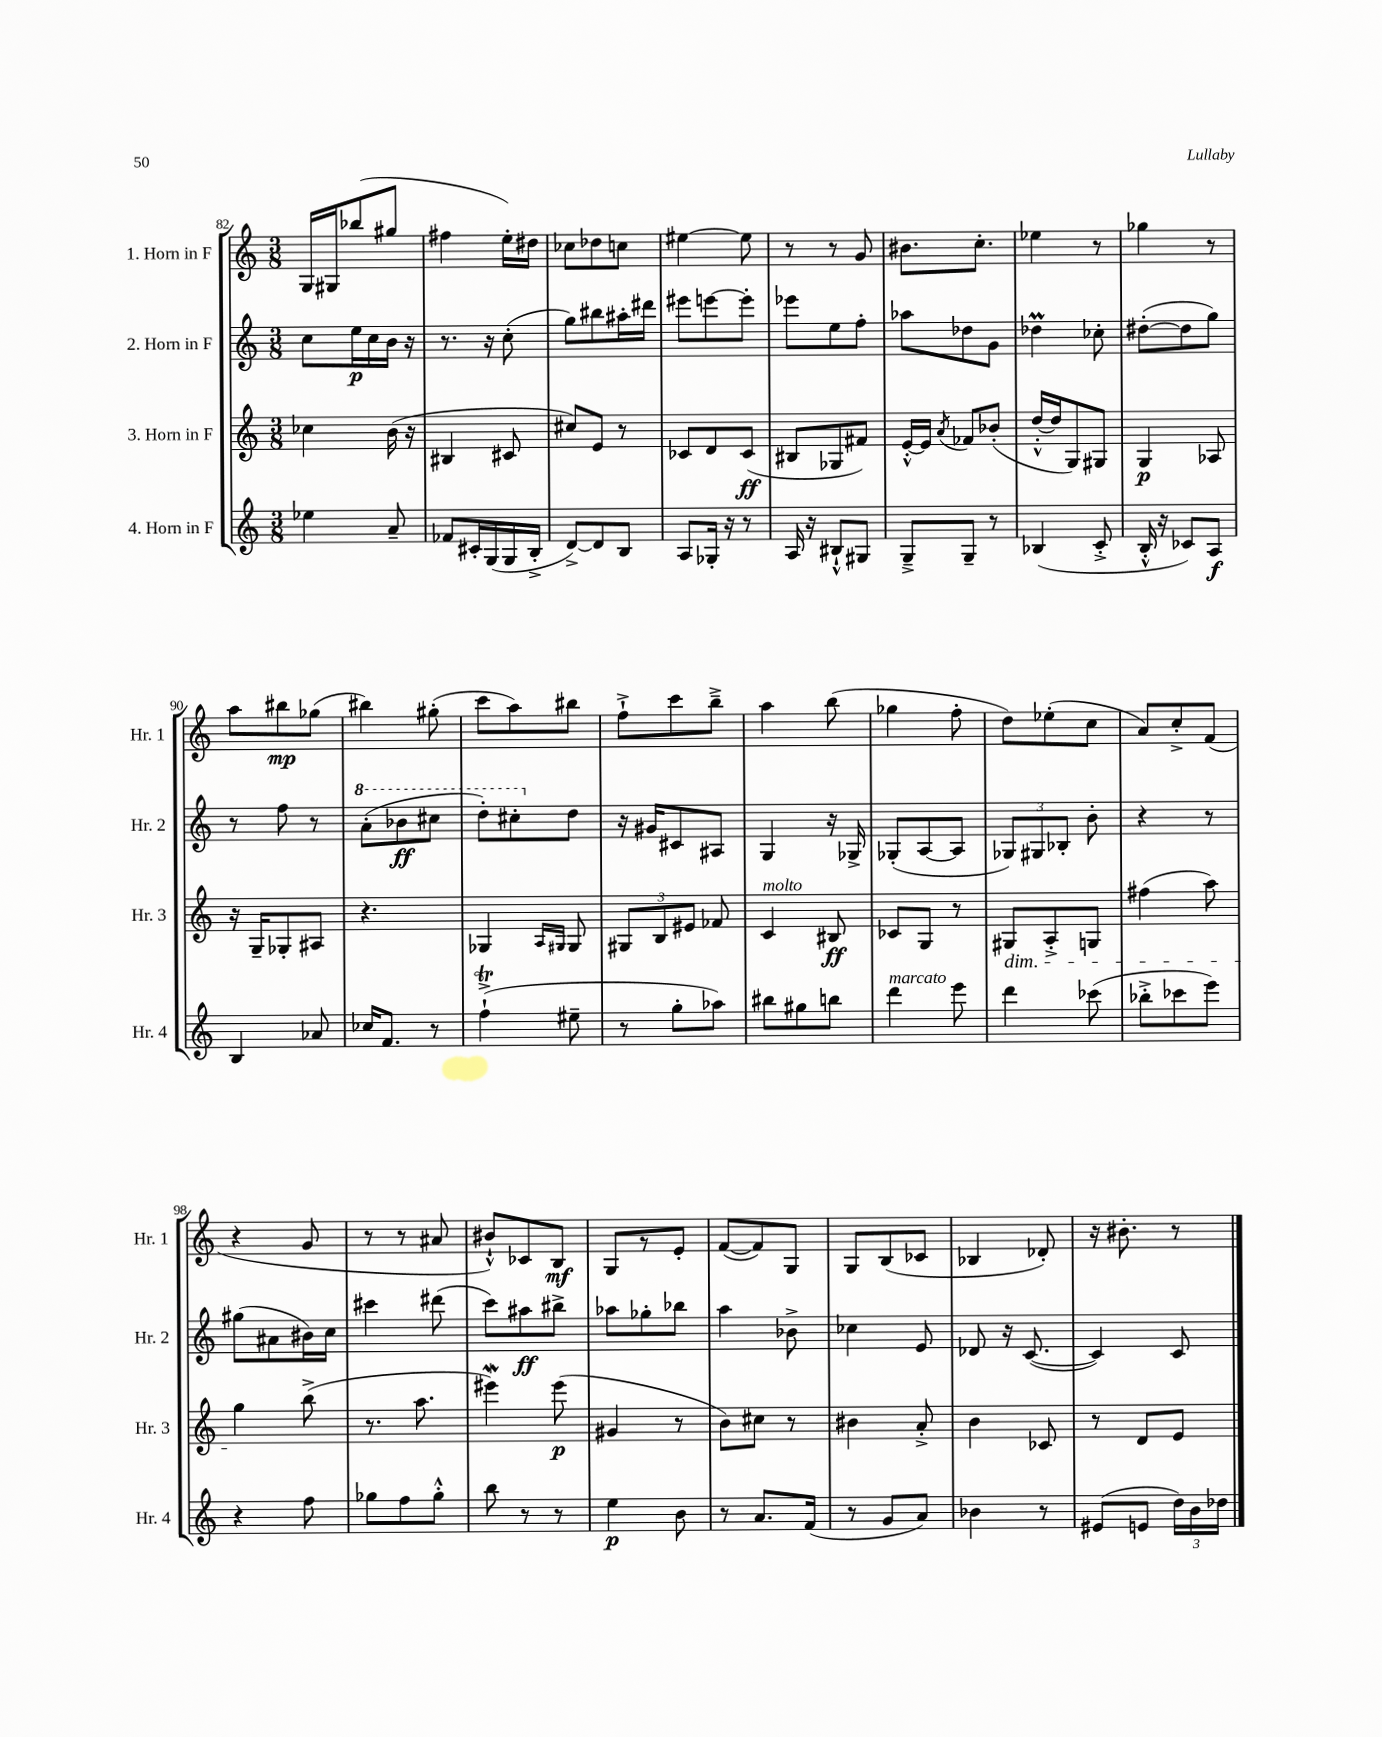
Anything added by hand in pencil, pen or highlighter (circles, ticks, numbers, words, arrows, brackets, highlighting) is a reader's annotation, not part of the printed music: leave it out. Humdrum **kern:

**kern	**dynam	**kern	**dynam	**kern	**dynam	**kern	**dynam
*part4	*part4	*part3	*part3	*part2	*part2	*part1	*part1
*staff4	*staff4	*staff3	*staff3	*staff2	*staff2	*staff1	*staff1
*I"4. Horn in F	*	*I"3. Horn in F	*	*I"2. Horn in F	*	*I"1. Horn in F	*
*I'Hr. 4	*	*I'Hr. 3	*	*I'Hr. 2	*	*I'Hr. 1	*
*clefG2	*	*clefG2	*	*clefG2	*	*clefG2	*
*k[]	*	*k[]	*	*k[]	*	*k[]	*
*M3/8	*	*M3/8	*	*M3/8	*	*M3/8	*
=82	=82	=82	=82	=82	=82	=82	=82
4ee-X\	.	4cc-X\	.	8cc\L	.	16G/LL	.
.	.	.	.	.	.	16G#X/J	.
.	.	.	.	16ee\L	p	(8bb-X/	.
.	.	.	.	16cc\	.	.	.
8a~/	.	(16b\	.	16b\JJ	.	8gg#X/J	.
.	.	16r	.	16r	.	.	.
=83	=83	=83	=83	=83	=83	=83	=83
8f-X/L	.	4B#X/	.	8.r	.	4ff#X\	.
16c#X'/L	.	.	.	.	.	.	.
(16G/	.	.	.	16r	.	.	.
16G/	.	8c#X/	.	(8cc'\	.	16ee'\LL)	.
16B'^/JJ	.	.	.	.	.	16dd#X\JJ	.
=84	=84	=84	=84	=84	=84	=84	=84
[8d^/L)	.	8cc#X/L)	.	8gg\L)	.	8cc-X\L	.
8d/]	.	8e/J	.	8bb#X\	.	8dd-X\	.
8B/J	.	8r	.	16aa#X'\L	.	8ccn\J	.
.	.	.	.	16ddd#X\JJ	.	.	.
=85	=85	=85	=85	=85	=85	=85	=85
8A/L	.	8c-X/L	.	8eee#X\L	.	[4ee#X\	.
16G-X'/Jk	.	8d/	.	[8eeen\	.	.	.
16r	.	.	.	.	.	.	.
8r	.	(8c-/J	ff	8eee'\J]	.	8ee#\]	.
=86	=86	=86	=86	=86	=86	=86	=86
16A/	.	8B#X/L	.	8eee-X\L	.	8r	.
16r	.	.	.	.	.	.	.
8B#X`^^/L	.	8G-X/	.	8ee\	.	8r	.
8G#X/J	.	8f#X/J)	.	8ff'\J	.	8g/	.
=87	=87	=87	=87	=87	=87	=87	=87
8G~^/L	.	[16e'^^/LL	.	8aa-X\L	.	8.b#X\L	.
.	.	16e/JJ]	.	.	.	.	.
.	.	8qa/	.	.	.	.	.
8G~/J	.	8f-X/L	.	8dd-X\	.	.	.
.	.	.	.	.	.	8.cc'\J	.
8r	.	(8b-X'/J	.	8g\J	.	.	.
=88	=88	=88	=88	=88	=88	=88	=88
(4B-X/	.	[16dd'^^/LL	.	4dd-XM\	.	4ee-X\	.
.	.	16dd/J]	.	.	.	.	.
.	.	8G/)	.	.	.	.	.
8c'^/	.	8G#X/J	.	8cc-X'\	.	8r	.
=89	=89	=89	=89	=89	=89	=89	=89
16B'^^/	.	4G/	p	([8dd#X'\L	.	4gg-X\	.
16r	.	.	.	.	.	.	.
8c-X/L)	.	.	.	8dd#\]	.	.	.
8A/J	f	8A-X/	.	8gg\J)	.	8r	.
!!LO:LB:g=z
=90	=90	=90	=90	=90	=90	=90	=90
4B/	.	16r	.	8r	.	8aa\L	.
.	.	16G~/KL	.	.	.	.	.
.	.	8G-X'/	.	8ff\	.	8bb#X\	mp
8a-X/	.	8A#X/J	.	8r	.	(8gg-X\J	.
=91	=91	=91	=91	=91	=91	=91	=91
*	*	*	*	*8va	*	*	*
16cc-X/KL	.	4.r	.	(8aa'\L	.	4bb#X\)	.
8.f/J	.	.	.	.	.	.	.
.	.	.	.	8bb-X\	ff	.	.
8r	.	.	.	8ccc#X\J	.	(8gg#X'\	.
=92	=92	=92	=92	=92	=92	=92	=92
(4ffT`^\	.	4G-X/	.	8ddd'\L)	.	8ccc\L	.
.	.	.	.	8ccc#X'\	.	8aa\)	.
.	.	16qqA/LL	.	.	.	.	.
.	.	16qqG#X/JJ	.	.	.	.	.
*	*	*	*	*X8va	*	*	*
8ee#X~\	.	8G#/	.	8dd\J	.	8bb#X\J	.
=93	=93	=93	=93	=93	=93	=93	=93
8r	.	12G#X/L	.	16r	.	8ff`^\L	.
.	.	.	.	16g#X/KL	.	.	.
.	.	12B/	.	.	.	.	.
8gg'\L	.	.	.	8c#X/	.	8ccc\	.
.	.	12e#X/J	.	.	.	.	.
8aa-X\J)	.	8f-X/	.	8A#X/J	.	8bb~^\J	.
=94	=94	=94	=94	=94	=94	=94	=94
!	!	!LO:TX:a:i:t=molto	!	!	!	!	!
8bb#X\L	.	4c/	.	4G/	.	4aa\	.
8gg#X\	.	.	.	.	.	.	.
8bbn\J	.	8B#X/	ff	16r	.	(8bb\	.
.	.	.	.	16G-X^/	.	.	.
=95	=95	=95	=95	=95	=95	=95	=95
!LO:TX:a:i:t=marcato	!	!	!	!	!	!	!
4ddd\	.	8c-X/L	.	(8G-X'/L	.	4gg-X\	.
.	.	8G/J	.	[8A/	.	.	.
8eee\	.	8r	.	8A/J]	.	8ff'\	.
=96	=96	=96	=96	=96	=96	=96	=96
!	!	!LO:TX:b:i:t=dim.	!	!	!	!	!
4ddd\	.	8G#X/L	.	12G-X/L)	.	8dd\L)	.
.	.	.	.	12G#X/	.	.	.
.	.	8A'^/	.	.	.	(8ee-X'\	.
.	.	.	.	12B-X'/J	.	.	.
(8ccc-X\	.	8Gn/J	.	8b'\	.	8cc\J	.
=97	=97	=97	=97	=97	=97	=97	=97
8bb-X'^\L	.	(4ff#X\	.	4r	.	8a/L)	.
8ccc-X\	.	.	.	.	.	8cc'^/	.
8eee\J)	.	8aa\)	.	8r	.	(8f/J	.
!!LO:LB:g=z
=98	=98	=98	=98	=98	=98	=98	=98
4r	.	4gg\	.	(8gg#X\L	.	4r	.
.	.	.	.	8a#X\	.	.	.
8ff\	.	(8bb^\	.	16b#X\L)	.	8g/	.
.	.	.	.	16cc\JJ	.	.	.
=99	=99	=99	=99	=99	=99	=99	=99
8gg-X\L	.	8.r	.	4ccc#X\	.	8r	.
8ff\	.	.	.	.	.	8r	.
.	.	8.aa\	.	.	.	.	.
8gg-'^^\J	.	.	.	(8ddd#X\	.	8a#X/	.
=100	=100	=100	=100	=100	=100	=100	=100
8bb\	.	4eee#XW\)	.	8ccc\L)	.	8b#X`^^/L)	.
8r	.	.	.	8aa#X\	ff	8c-X/	.
8r	.	(8eee#\	p	8bb#X^\J	.	8B/J	mf
=101	=101	=101	=101	=101	=101	=101	=101
4ee\	p	4g#X/	.	8aa-X\L	.	8G/L	.
.	.	.	.	8gg-X'\	.	8r	.
8b\	.	8r	.	8bb-X\J	.	8e'/J	.
=102	=102	=102	=102	=102	=102	=102	=102
8r	.	8b\L)	.	4aa\	.	([8f/L	.
8.a/L	.	8cc#X\J	.	.	.	8f/])	.
.	.	8r	.	8b-X^\	.	8G/J	.
(16f/Jk	.	.	.	.	.	.	.
=103	=103	=103	=103	=103	=103	=103	=103
8r	.	4b#X\	.	4cc-X\	.	8G/L	.
8g/L	.	.	.	.	.	(8B/	.
8a/J)	.	8a'^/	.	8e/	.	8c-X/J	.
=104	=104	=104	=104	=104	=104	=104	=104
4b-X\	.	4b\	.	8d-X/	.	4B-X/	.
.	.	.	.	16r	.	.	.
.	.	.	.	([8.c/	.	.	.
8r	.	8c-X/	.	.	.	8d-X'/)	.
=105	=105	=105	=105	=105	=105	=105	=105
(8e#X/L	.	8r	.	4c/])	.	16r	.
.	.	.	.	.	.	8.b#X'\	.
8en/J	.	8d/L	.	.	.	.	.
24dd\LL)	.	8e/J	.	8c/	.	8r	.
24b\	.	.	.	.	.	.	.
24dd-X\JJ	.	.	.	.	.	.	.
==	==	==	==	==	==	==	==
*-	*-	*-	*-	*-	*-	*-	*-
